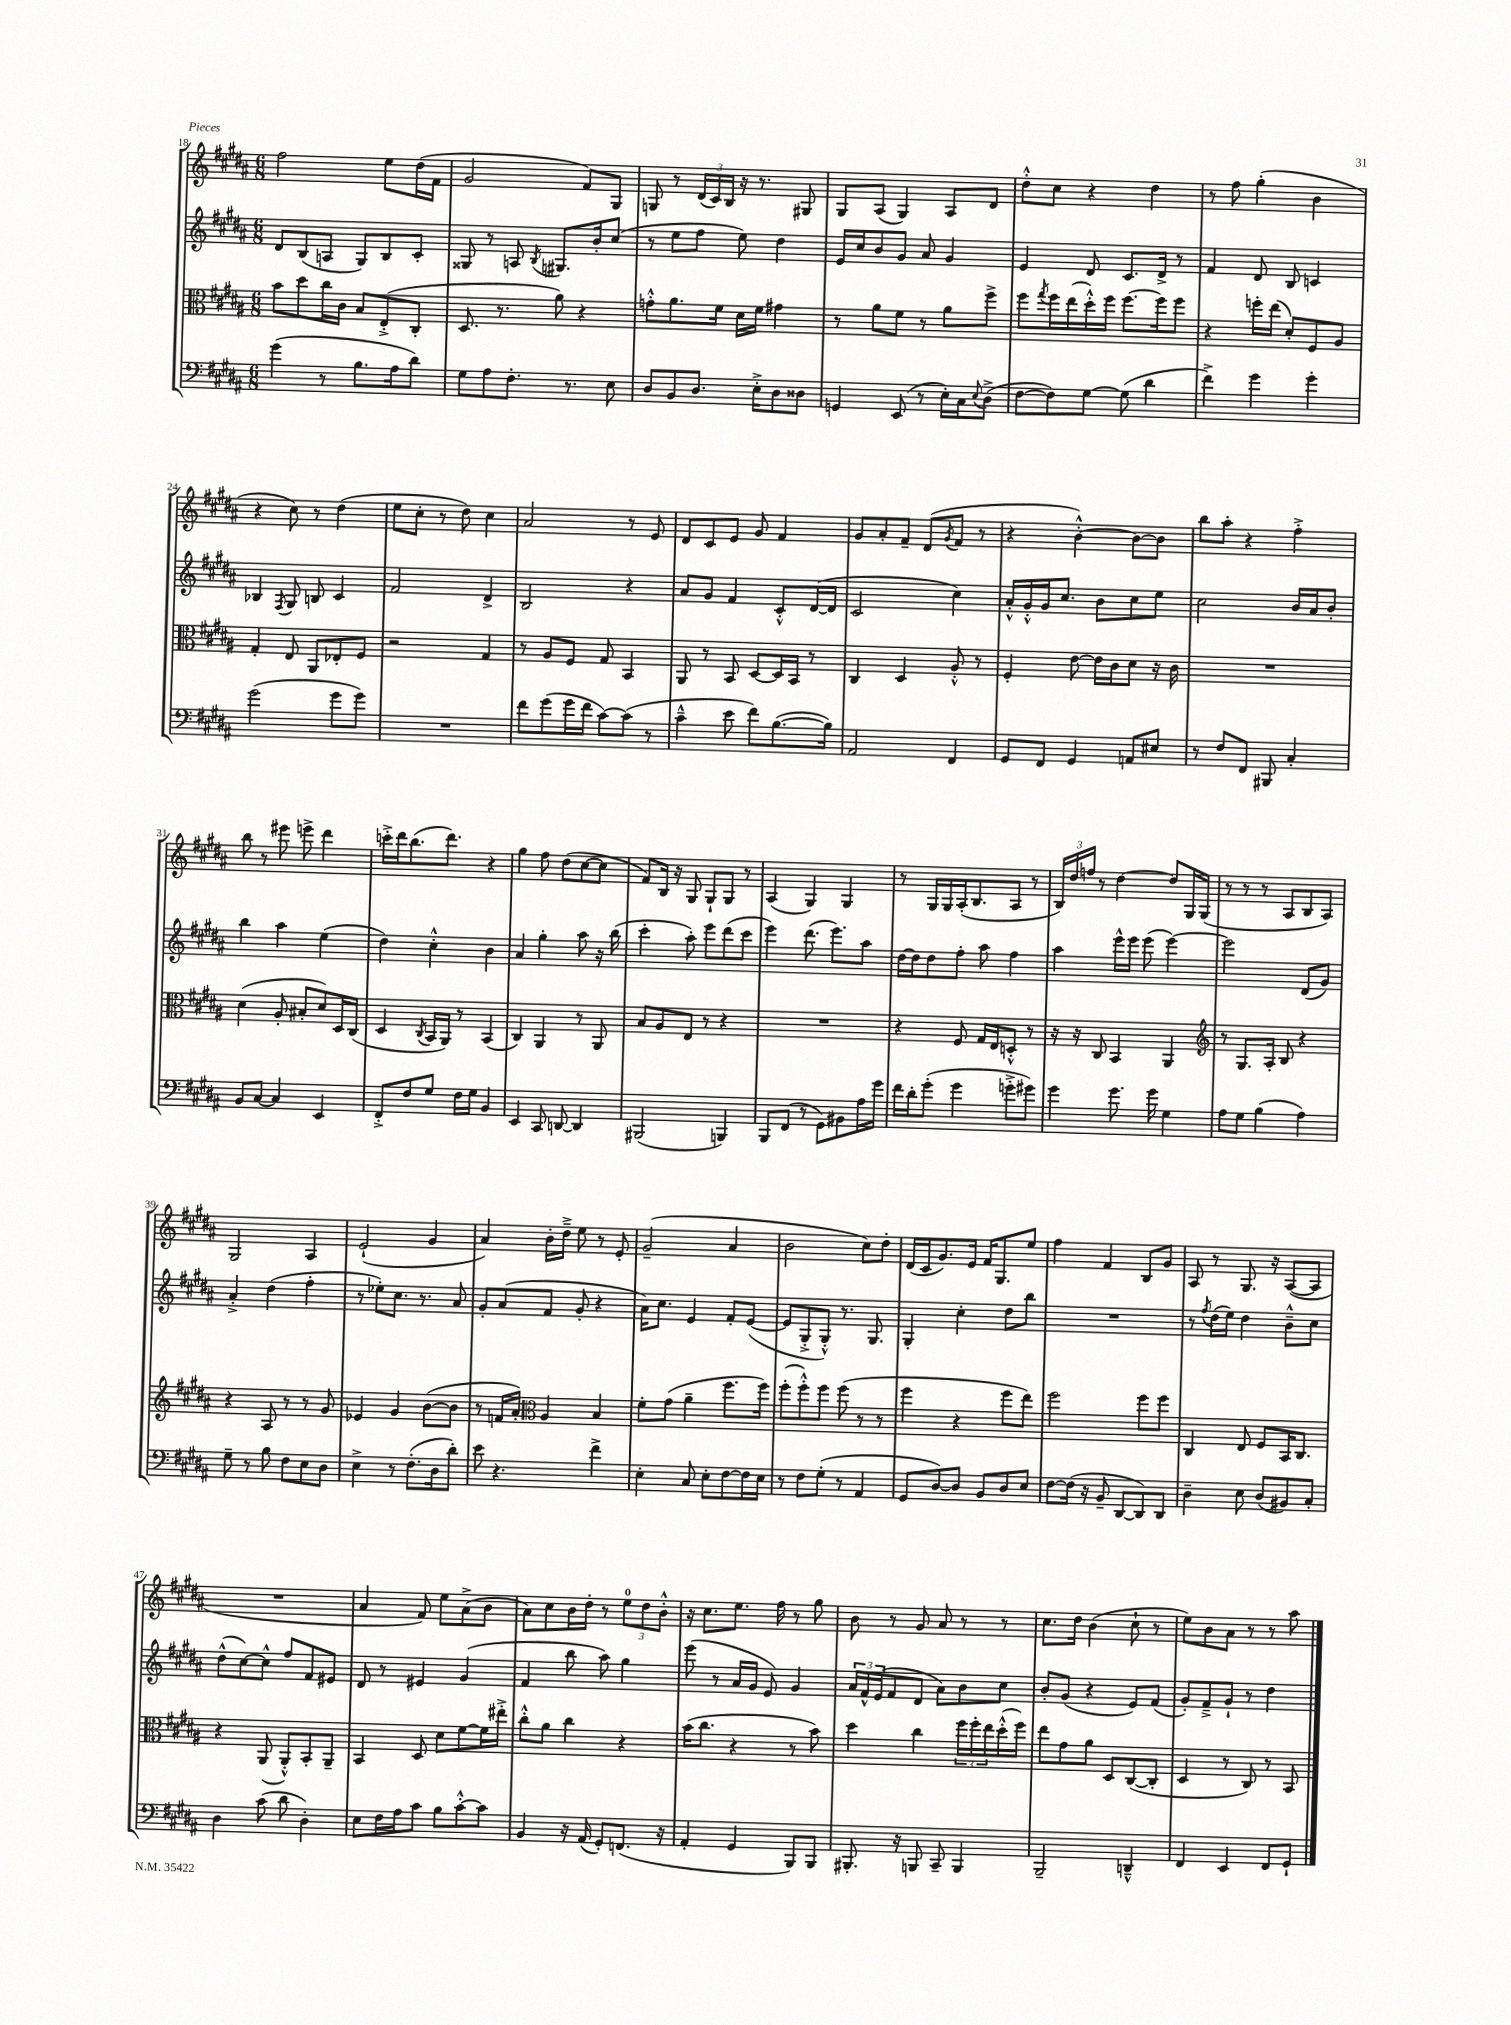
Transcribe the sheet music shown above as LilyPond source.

<<
\new StaffGroup <<
\new Staff = "s0" {
    \clef treble \key b \major \numericTimeSignature \time 6/8
    fis''2 e''8 dis''16( fis'16 |
    gis'2 fis'8) gis8 |
    g8 r8 \tuplet 3/2 { dis'16( cis'16) b16 } r16 r8. gis8 |
    gis8 ais8( gis4) ais8 dis'8 |
    dis''8-.-^ cis''8 r4 dis''4 |
    r8 fis''8 gis''4-.( b'4 |
    r4 cis''8) r8 dis''4( |
    e''8 cis''8-. r8 dis''8) cis''4 |
    ais'2 r8 e'8 |
    dis'8 cis'8 e'8 gis'8 fis'4 |
    gis'8 ais'8-. fis'8-- dis'8( \acciaccatura { gis'8 } fis'8 r8 |
    r4 b'4~-.-^) b'8~ b'8 |
    b''8 ais''8-. r4 fis''4-.-> |
    b''8 r8 eis'''8 e'''8-> dis'''4 |
    c'''16-.-> dis'''16 b''8.( dis'''8.) r4 |
    gis''4 fis''8 dis''8( cis''8~ cis''8 |
    fis'8) b16 r16 gis8 gis8-! gis8 r8 |
    ais4( gis4) gis4 |
    r8 gis16 gis16 ais16-.( b8. ais8 r8 |
    \tuplet 3/2 { b16) dis''16 f''16 } r8 dis''4~ dis''8 gis16 gis16( |
    r8 r8 r8 ais8 b8 ais8) |
    gis2 ais4 |
    e'2-!( gis'4 |
    ais'4) b'16-. dis''16---> e''8 r8 e'8-. |
    gis'2--( ais'4 |
    b'2 cis''8) dis''8-. |
    dis'16( cis'16 gis'8.) e'16 fis'16 gis8. e''8 |
    fis''4 fis'4 b8 gis'8 |
    ais8 r8 gis8. r16 ais8~( ais8 |
    R2. |
    ais'4 fis'8) e''8 ais'8->( b'8 |
    ais'8) cis''8 b'16 dis''16-. r8 \tuplet 3/2 { e''8-0 dis''8 b'8-.-^ } |
    r16 cis''8. e''8. fis''16 r8 gis''8 |
    b'8 r8 gis'8 ais'8 r8 r8 |
    cis''8. dis''16 b'4( cis''8-! r8 |
    e''8) b'8 ais'8 r8 r8 ais''8 \bar "|." |
}
\new Staff = "s1" {
    \clef treble \key b \major \numericTimeSignature \time 6/8
    dis'8 b8( a8 gis8) b8 cis'8-. |
    gisis8 r8 a8 \acciaccatura { b8 } gis8. b'16-. cis''8( |
    r8 e''8 fis''8 e''8) dis''4 |
    e'16 cis''16 b'8 gis'8 ais'8 gis'4 |
    e'4 dis'8 cis'8. dis'16-> r8 |
    fis'4 dis'8 b8 c'4 |
    bes4 \acciaccatura { fis8 } gis8 b8 cis'4 |
    fis'2 dis'4-> |
    b2 r4 |
    ais'8 gis'8 fis'4 cis'8-.-^ dis'16~( dis'16 |
    cis'2 cis''4) |
    ais'16-.-^ gis'16-.-^ gis'16 cis''8. b'8 cis''8 e''8 |
    cis''2 b'16 ais'16 b'8-. |
    b''4 ais''4 e''4( |
    dis''4) cis''4-.-^ b'4 |
    ais'4 gis''4-. ais''8 r16 b''16( |
    cis'''4-. ais''8-.) e'''8 dis'''8( cis'''8 |
    e'''4) dis'''8.( e'''8.) ais''8 |
    dis''16~ dis''16 dis''8 fis''8-. ais''8 fis''4 |
    ais''4 e'''16-^ e'''16 e'''8( e'''4~) |
    e'''2 dis'8( gis'8) |
    ais'4-.-> dis''4( fis''4-. |
    r8 ees''8-.) cis''8. r8. ais'8 |
    gis'8-. ais'8( fis'8 gis'8-. r4 |
    ais'16) cis''8. e'4 fis'8-. e'8~( |
    e'8 gis8-.-> gis8-.-^) r8. gis8. |
    gis4-. cis''4-. dis''8 b''8 |
    R2. |
    r8 \acciaccatura { fis''8 } dis''16( e''16) dis''4 b'8---^ cis''8 |
    dis''8-^( cis''8~) cis''8-^ fis''8 fis'8 eis'8 |
    dis'8 r8 eis'4 gis'4( |
    fis'4 b''8 ais''8) gis''4 |
    e'''8( r8 ais'16 gis'16 e'8) gis'4 |
    \tuplet 3/2 { ais'16 fis'16-^ e'16( } fis'8 dis'8 ais'8) b'8 cis''8 |
    b'8-. gis'8( r4 e'8) fis'8( |
    gis'8-.) fis'8---> gis'8-! r8 dis''4 \bar "|." |
}
\new Staff = "s2" {
    \clef alto \key b \major \numericTimeSignature \time 6/8
    b'8 dis''8 cis''16 cis'16 b8 e8-.->( cis8-. |
    dis8. r8. ais'8) r4 |
    g'8-.-^ ais'8. fis'16 dis'16 fis'16 gis'4 |
    r8 ais'8 fis'8 r8 ais'8 fis''8-> |
    fis''8 \acciaccatura { gis''8 } fis''16 e''16( dis''16-.-^) fis''16 fis''8.~ fis''16 fis''8 |
    r4 f''16-. e''16( dis'8-.) fis8 ais8 |
    gis4-. e8 ais,8 ees8-. fis8 |
    r2 gis4 |
    r8 ais8 fis8 gis8 b,4 |
    ais,8 r8 b,8 dis8~ dis16 b,16 r8 |
    cis4 dis4 ais8-.-^ r8 |
    fis4-. e'8~ e'16 cis'16 dis'8 r16 cis'16 |
    R2. |
    dis'4( ais8-. bis8-. dis'8) dis16 cis16( |
    dis4 \acciaccatura { cis8 } b,16 ais,16) r8 b,4( |
    cis4) ais,4 r8 ais,8 |
    b8 ais8 e8 r8 r4 |
    R2. |
    r4 fis8 gis16 e16 d8-.-^ r8 |
    r16 r16 cis8 b,4 ais,4 |
    \clef treble r8 gis8. ais16-. b8 r4 |
    r4 ais8 r8 r8 gis'8 |
    ees'4 gis'4 b'8~( b'8 |
    r8 f'16 ais'16-.) \clef alto ais4 b4 |
    fis'8-. gis'8( ais'4-- fis''8. fis''16) |
    fis''8-.( fis''8-.-^) fis''8 fis''8( r8 r8 |
    fis''4 r4 fis''8 e''8) |
    fis''2 fis''8 fis''8 |
    cis4 e8 fis8 b,16 cis8. |
    r4 ais,8( ais,8-.-^) b,8-. ais,8-- |
    b,4 dis8 dis'8 fis'8~ fis'16 eis''16-.-> |
    cis''8-.-^ ais'8 cis''4 r4 |
    b'16( cis''8. r4 r8 b'8) |
    dis''4 cis''4 \tuplet 3/2 { fis''16 fis''16-. e''16 } dis''16-.-^( fis''16) |
    e''8 gis'8 ais'8 dis8 cis8~( cis8-. |
    dis4 r8 cis8) r8 b,8 \bar "|." |
}
\new Staff = "s3" {
    \clef bass \key b \major \numericTimeSignature \time 6/8
    gis'4( r8 b8. ais16 dis'8) |
    gis8 ais8 fis8.-. r8. e8 |
    dis8 b,8 dis8. e16-.-> dis8 disis8 |
    g,4 e,8( r8 e16-.) cis16 \appoggiatura { e8 } dis8->( |
    fis8~ fis8) gis8~ gis8( dis'4 |
    fis'4->) gis'4 gis'4-. |
    gis'2( gis'8 gis'8) |
    R2. |
    fis'8 gis'8( gis'16 fis'16 cis'8~) cis'8( r8 |
    cis'4---^ e'8 fis'8) b8.~( b16) |
    ais,2 fis,4 |
    gis,8 fis,8 gis,4 a,8 eis8 |
    r8 fis8 fis,8 bis,,8 cis4-. |
    b,8 cis8~ cis4 e,4 |
    fis,8-.-> fis8 gis8 fis16 gis16 b,4 |
    e,4 cis,8 d,8~ d,4 |
    bis,,2( b,,4) |
    b,,8 fis,8( r8 gis,8) bis,8 ais16 gis'16 |
    fis'16 dis'16-. gis'8-.( gis'4 g'8-.-> gis'8) |
    gis'4 gis'8. gis'16 gis4 |
    ais8 gis8 b4( ais4) |
    gis8-- r8 b8 fis8 e8 dis8 |
    e4-> r8 fis8.-.( dis16 dis'8-.) |
    e'8 r4. fis'4-> |
    e4-. cis8 e8-. fis8~ fis16 e16 |
    r8 fis8 gis8-.( r8 ais,4 |
    gis,8 dis8~) dis8 b,8 dis8 e8 |
    fis8~ fis16( r16 b,8-- dis,8~ dis,8) dis,8 |
    dis4-- e8 dis8( bis,8) cis8-. |
    dis4 cis'8( dis'8 dis4-.) |
    e8 fis16 ais16 cis'8 b8 cis'8~-.-^ cis'8 |
    b,4 r16 ais,16( gis,8-.) f,8.( r16 |
    ais,4-. gis,4 b,,8) b,,8 |
    bis,,8.-. r16 b,,8 cis,8-- b,,4 |
    b,,2-- d,4---^ |
    fis,4 e,4 fis,8 gis,8-! \bar "|." |
}
>>
>>
\layout { \context { \Score currentBarNumber = #18 } }
